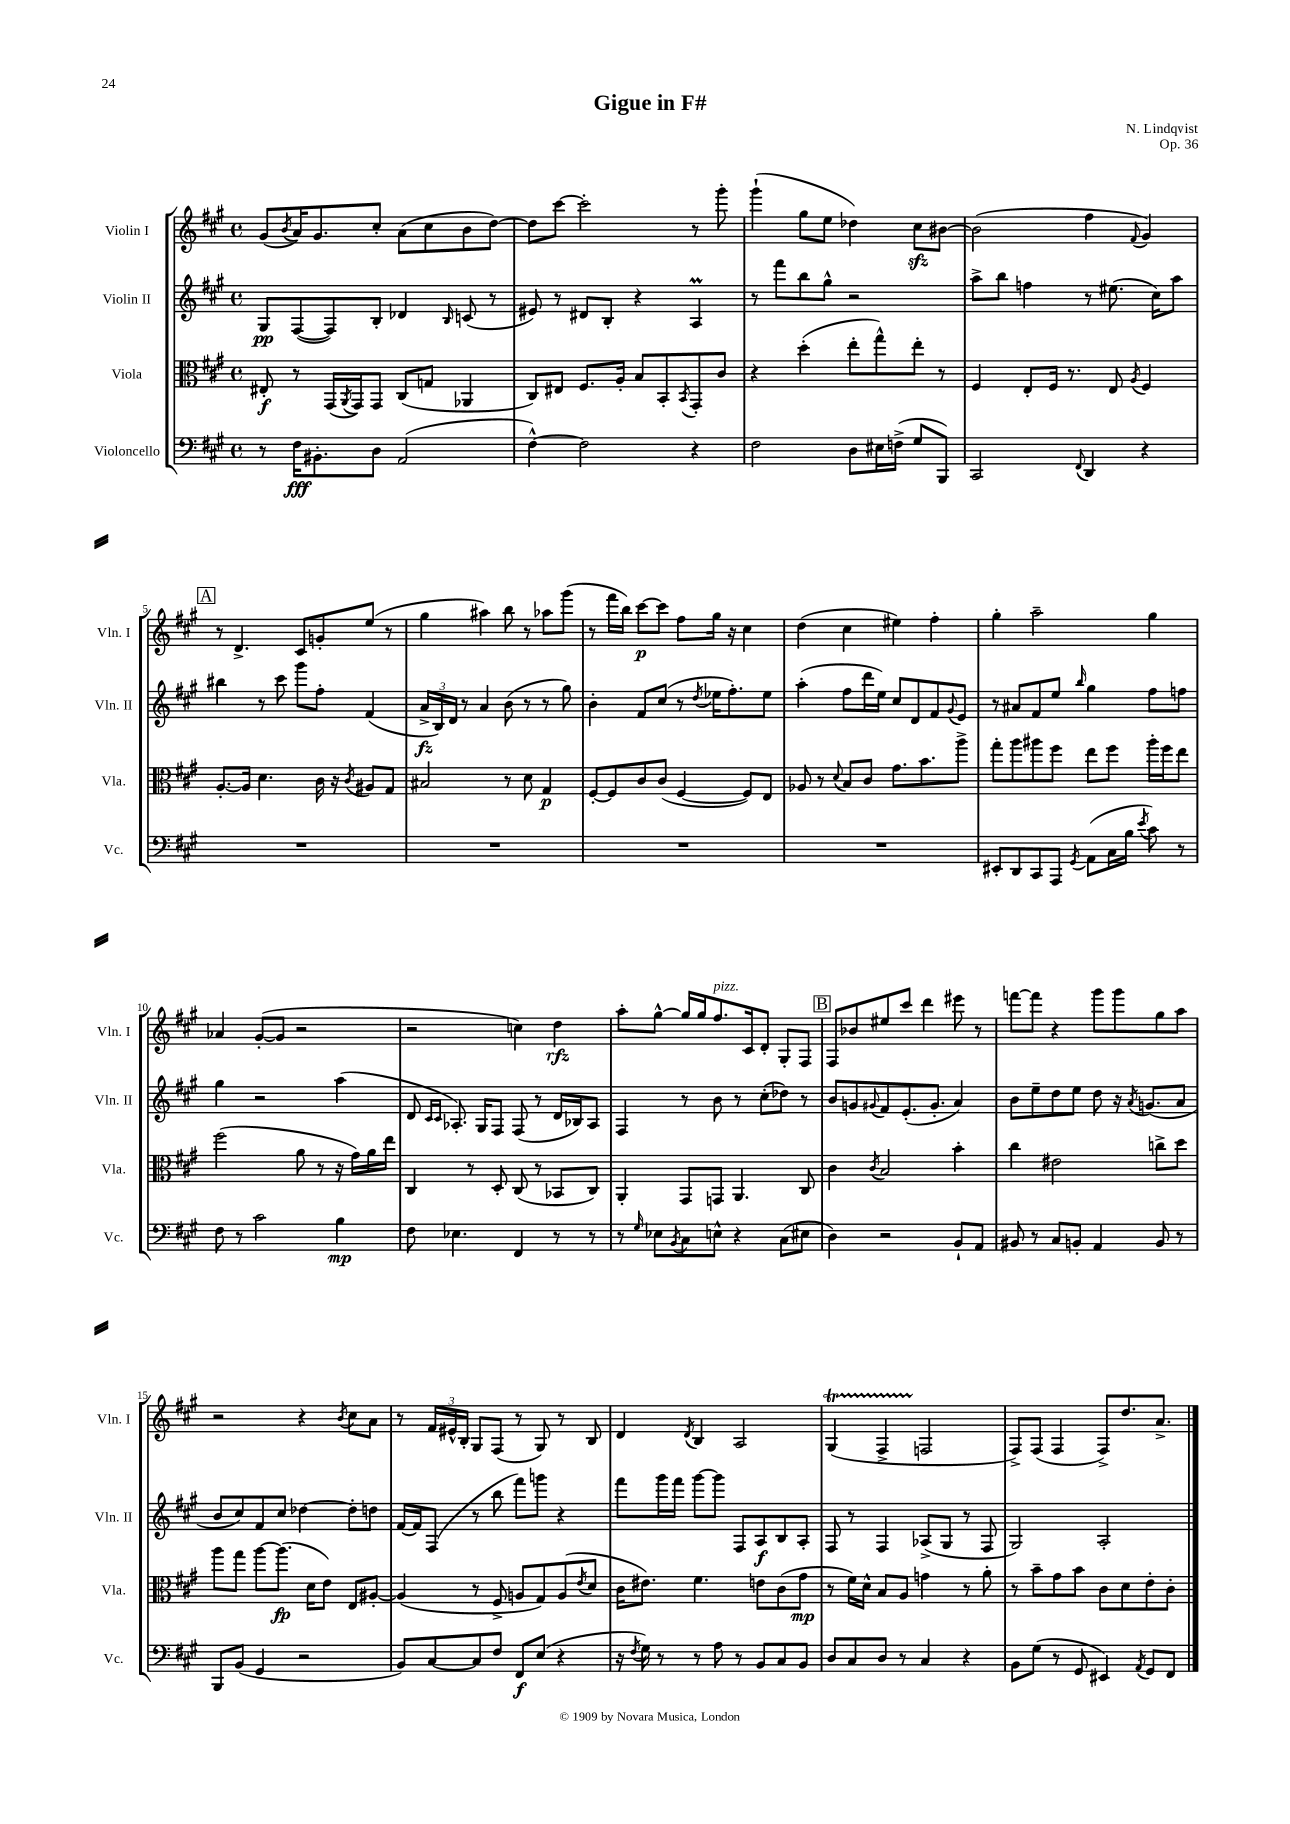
\header { title = "Gigue in F#" composer = "N. Lindqvist" opus = "Op. 36" }
<<
\new StaffGroup <<
\new Staff = "s0" \with { instrumentName = "Violin I" shortInstrumentName = "Vln. I" } {
    \clef treble \key a \major \defaultTimeSignature \time 4/4
    gis'8( \acciaccatura { b'8 } a'16) gis'8. cis''8-. a'8( cis''8 b'8 d''8~) |
    d''8 cis'''8~ cis'''2-. r8 gis'''8-. |
    gis'''4-!( gis''8 e''8 des''4) cis''8\sfz bis'8~ |
    bis'2( fis''4 \appoggiatura { fis'8 } gis'4) |
    \mark \markup { \box "A" } r8 d'4.-> cis'8 g'8-. e''8( r8 |
    gis''4 ais''4) b''8 r8 aes''8 gis'''8( |
    r8 fis'''16 b''16) cis'''8~\p cis'''8 fis''8 gis''16 r16 cis''4 |
    d''4( cis''4 eis''4) fis''4-. |
    gis''4-. a''2-- gis''4 |
    aes'4 gis'8~-.( gis'8 r2 |
    r2 c''4) d''4\rfz |
    a''8-. gis''8~-^ gis''16 gis''16 fis''8.^\markup { \italic "pizz." } cis'16 d'8-. gis8-. fis8 |
    \mark \markup { \box "B" } fis8 bes'8 eis''8 cis'''8 d'''4 eis'''8 r8 |
    f'''8~ f'''8 r4 gis'''8 gis'''8 gis''8 a''8 |
    r2 r4 \acciaccatura { b'8 } cis''8 a'8 |
    r8 \tuplet 3/2 { fis'16 eis'16-^ b16-. } gis8 fis8( r8 gis8) r8 b8 |
    d'4 \acciaccatura { d'8 } b4 a2 |
    gis4\startTrillSpan( fis4-> f2\stopTrillSpan |
    fis8->) fis8( fis4 fis8->) d''8. a'8.-> \bar "|." |
}
\new Staff = "s1" \with { instrumentName = "Violin II" shortInstrumentName = "Vln. II" } {
    \clef treble \key a \major \defaultTimeSignature \time 4/4
    gis8\pp fis8~( fis8) b8-. des'4 \grace { b16 } c'8( r8 |
    eis'8) r8 dis'8 b8-. r4 a4\prall |
    r8 fis'''8 b''8 gis''8-^ r2 |
    a''8-> b''8 f''4 r8 eis''8.( cis''16) a''8 |
    \mark \markup { \box "A" } bis''4 r8 cis'''8 gis'''8 fis''8-. fis'4( |
    \tuplet 3/2 { a'16->\fz b16) d'16 } r8 a'4 b'8( r8 r8 gis''8) |
    b'4-. fis'8 cis''8( r8 \acciaccatura { d''8 } ees''16 fis''8.-.) ees''8 |
    a''4-.( fis''8 d'''16 e''16) cis''8 d'8 fis'8 \appoggiatura { gis'8 } e'8 |
    r8 ais'8 fis'8 e''8 \grace { b''16 } gis''4 fis''8 f''8 |
    gis''4 r2 a''4( |
    d'8 \grace { cis'16 cis'16 } aes8.-.) gis16 fis8 fis8( r8 d'16 bes16) aes8 |
    fis4 r8 b'8 r8 cis''8-.( des''8) r8 |
    \mark \markup { \box "B" } b'8 g'8 \appoggiatura { gis'8 } fis'8 e'8.-.( gis'8.-. a'4) |
    b'8 e''8-- d''8 e''8 d''8 r16 \acciaccatura { a'8 } g'8.( a'8 |
    b'8 cis''8) fis'8 cis''8 des''4~ des''8-. d''8 |
    fis'16~ fis'16 fis8( r8 b''8 fis'''8) g'''8 r4 |
    fis'''8 gis'''16 fis'''16 gis'''8~ gis'''8 fis8 a8\f b8 a8-. |
    fis8 r8 fis4 aes8->( gis8 r8 fis8 |
    gis2) a2-. \bar "|." |
}
\new Staff = "s2" \with { instrumentName = "Viola" shortInstrumentName = "Vla." } {
    \clef alto \key a \major \defaultTimeSignature \time 4/4
    eis8-.\f r8 gis,16( \acciaccatura { a,8 } gis,16) gis,8 cis8( g8 aes,4 |
    cis8) eis8 fis8. a16-. b8 b,8-. \acciaccatura { b,8 } gis,8-. cis'8 |
    r4 d''4-.( e''8-. gis''8-^) e''8-. r8 |
    fis4 e8-. fis16 r8. e8 \acciaccatura { a8 } fis4 |
    \mark \markup { \box "A" } a8.~-. a16 d'4. cis'16 r16 \acciaccatura { cis'8 } ais8 gis8 |
    bis2 r8 d'8 gis4\p |
    fis8~-. fis8 cis'8 cis'8( fis4~ fis8) e8 |
    aes8 r8 \appoggiatura { d'8 } b8 cis'8 gis'8. b'8. a''8-> |
    gis''8-. a''8 ais''8 fis''8 e''8 fis''8 ais''16-. fis''16 e''8 |
    fis''2( a'8 r8 r16 gis'16) a'16 e''16 |
    cis4 r8 d8-. cis8( r8 bes,8 cis8) |
    a,4-. gis,8 g,8 a,4. cis8 |
    \mark \markup { \box "B" } cis'4 \acciaccatura { cis'8 } b2 b'4-. |
    cis''4 eis'2 c''8-> d''8 |
    a''8 gis''8 a''8~ a''8.\fp( d'16 e'8) e8 ais8~-. |
    ais4( r8 fis8-> a8 gis8) a8( \acciaccatura { e'8 } d'8 |
    cis'16 eis'8.) fis'4. e'8 cis'8( gis'8\mp |
    r8 fis'16) d'16-^ b8 a8 g'4 r8 a'8-. |
    r8 b'8-- gis'8 b'8 cis'8 d'8 e'8-. cis'8-. \bar "|." |
}
\new Staff = "s3" \with { instrumentName = "Violoncello" shortInstrumentName = "Vc." } {
    \clef bass \key a \major \defaultTimeSignature \time 4/4
    r8 fis16\fff bis,8.-. d8 a,2( |
    fis4~-^) fis2 r4 |
    fis2 d8 eis16 f16->( gis8 b,,8) |
    cis,2 \appoggiatura { fis,8 } d,4 r4 |
    \mark \markup { \box "A" } R1 |
    R1 |
    R1 |
    R1 |
    eis,8-. d,8 cis,8 a,,8 \acciaccatura { gis,8 } a,8( cis16 b16 \acciaccatura { e'8 } cis'8) r8 |
    fis8 r8 cis'2 b4\mp |
    fis8 ees4. fis,4 r8 r8 |
    r8 \grace { gis16 } ees8 \acciaccatura { b,8 } cis8 e8-^ r4 cis8( eis8 |
    \mark \markup { \box "B" } d4) r2 b,8-! a,8 |
    bis,8 r8 cis8 b,8-. a,4 b,8 r8 |
    b,,8 b,8( gis,4 r2 |
    b,8) cis8~ cis8 fis8 fis,8\f e8( r4 |
    r16 \acciaccatura { fis8 } gis16) r8 r8 a8 r8 b,8 cis8 b,8 |
    d8 cis8 d8 r8 cis4 r4 |
    b,8 gis8( r8 gis,8 eis,4) \acciaccatura { a,8 } gis,8 fis,8 \bar "|." |
}
>>
>>
